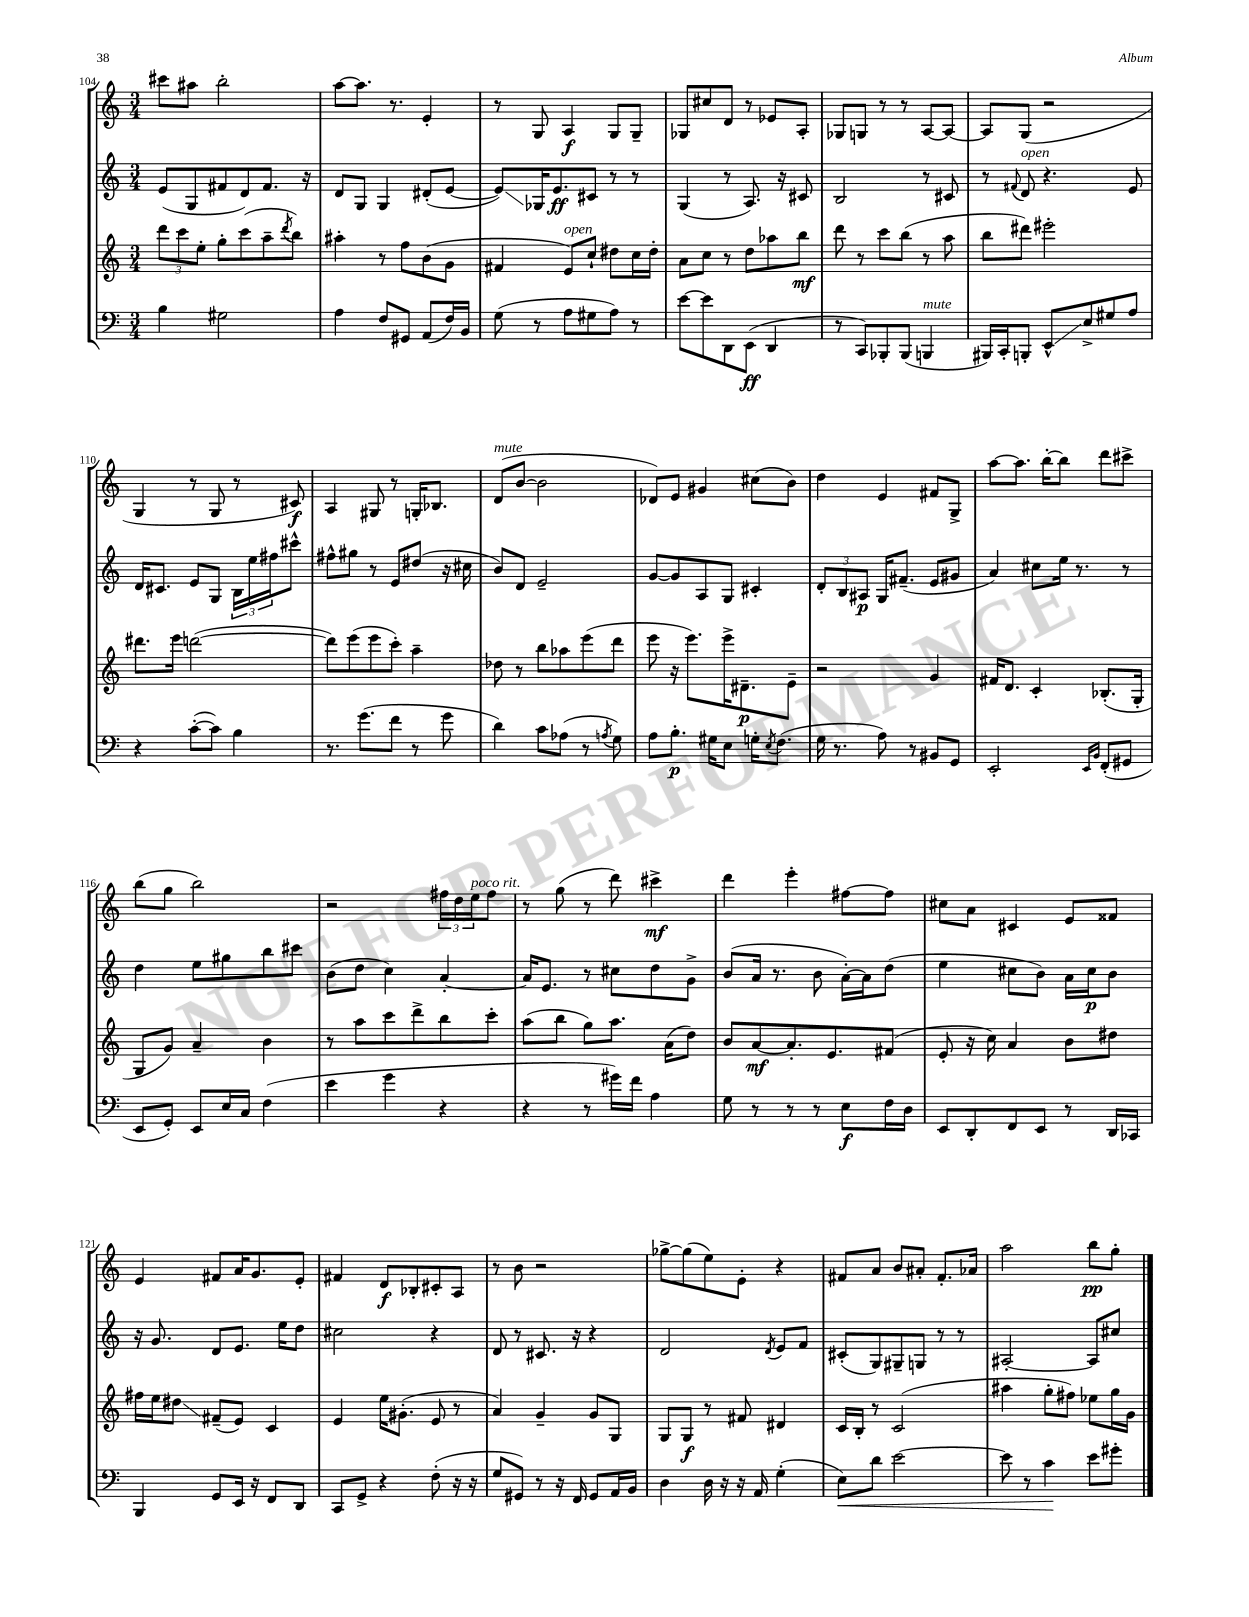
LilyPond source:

<<
\new StaffGroup <<
\new Staff = "s0" {
    \clef treble \key c \major \numericTimeSignature \time 3/4
    cis'''8 ais''8 b''2-. |
    a''8~ a''8. r8. e'4-. |
    r8 g8 a4\f g8 g8-- |
    ges8 cis''8 d'8 r8 ees'8 a8-. |
    ges8 g8 r8 r8 a8~ a8~ |
    a8 g8( r2 |
    g4 r8 g8 r8 cis'8\f) |
    a4 gis8 r8 g16-. bes8. |
    d'8^\markup { \italic "mute" }( b'8~ b'2 |
    des'8) e'8 gis'4 cis''8( b'8) |
    d''4 e'4 fis'8 g8-> |
    a''8~ a''8. b''16~-. b''8 d'''8 cis'''8-> |
    b''8( g''8 b''2) |
    r2 \tuplet 3/2 { fis''16 d''16 e''16^\markup { \italic "poco rit." } } fis''8 |
    r8 g''8( r8 d'''8) cis'''4->\mf |
    d'''4 e'''4-. fis''8~ fis''8 |
    cis''8 a'8 cis'4 e'8 fisis'8 |
    e'4 fis'8 a'16 g'8. e'8-. |
    fis'4 d'8\f bes8-. cis'8-. a8 |
    r8 b'8 r2 |
    ges''8~-> ges''8( e''8) e'8-. r4 |
    fis'8 a'8 b'8 ais'8-. fis'8.-. aes'16 |
    a''2 b''8\pp g''8-. \bar "|." |
}
\new Staff = "s1" {
    \clef treble \key c \major \numericTimeSignature \time 3/4
    e'8( g8 fis'8 d'8) fis'8. r16 |
    d'8 g8 g4 dis'8-.( e'8~ |
    e'8\glissando) ges16 e'8.\ff cis'8 r8 r8 |
    g4( r8 a8.) r16 cis'8 |
    b2 r8 cis'8 |
    r8 \appoggiatura { fis'8 } d'8^\markup { \italic "open" } r4. e'8 |
    d'16 cis'8. e'8 g8 \tuplet 3/2 { b16 e''16 fis''16 } cis'''8-^ |
    fis''8-^ gis''8 r8 e'8 dis''8( r16 cis''16 |
    b'8) d'8 e'2-- |
    g'8~ g'8 a8 g8 cis'4-. |
    \tuplet 3/2 { d'8-. b8 ais8\p } g16 fis'8.--( e'8 gis'8 |
    a'4) cis''8 e''16 r8. r8 |
    d''4 e''8 gis''8 b''8 cis'''8 |
    b'8( d''8 c''4) a'4~-. |
    a'16 e'8. r8 cis''8 d''8 g'8-> |
    b'8( a'16 r8. b'8 a'16~-.) a'16 d''8( |
    e''4 cis''8 b'8) a'16 cis''16\p b'8 |
    r16 g'8. d'8 e'8. e''16 d''8 |
    cis''2 r4 |
    d'8 r8 cis'8. r16 r4 |
    d'2 \acciaccatura { d'8 } e'8 f'8 |
    cis'8-.( g8) gis8-- g8 r8 r8 |
    ais2~-. ais8 cis''8 \bar "|." |
}
\new Staff = "s2" {
    \clef treble \key c \major \numericTimeSignature \time 3/4
    \tuplet 3/2 { d'''8 c'''8 e''8-. } g''8-. c'''8( a''8-- \acciaccatura { d'''8 } b''8) |
    ais''4-. r8 f''8 b'8( g'8 |
    fis'4 e'8^\markup { \italic "open" }) c''8-! dis''8 c''16 dis''16-. |
    a'8 c''8 r8 d''8 aes''8 b''8\mf |
    d'''8 r8 c'''8 b''8( r8 a''8 |
    b''8 dis'''8) eis'''2-. |
    dis'''8. e'''16 d'''2~( |
    d'''8) e'''8( e'''8 c'''8-.) a''4-- |
    des''8 r8 b''8 aes''8 e'''8( d'''8 |
    e'''8 r16 e'''8.) e'''16-> dis'8.--\p e'8-- |
    r2 g'4 |
    fis'16 d'8. c'4-. bes8.-.( g16-. |
    g8 g'8) a'4-- b'4 |
    r8 a''8 c'''8 d'''8-> b''8 c'''8-. |
    a''8( b''8 g''8) a''8. a'16( d''8) |
    b'8 a'8~\mf a'8.-. e'8. fis'8( |
    e'8-. r16 c''16) a'4 b'8 dis''8 |
    fis''16 e''16 dis''8\glissando fis'8--( e'8) c'4 |
    e'4 e''16 gis'8.-.( e'8 r8 |
    a'4) g'4-- g'8 g8 |
    g8 g8\f r8 fis'8 dis'4 |
    c'16 b16-. r8 c'2( |
    ais''4 g''8-. fis''8) ees''8 g''16 g'16 \bar "|." |
}
\new Staff = "s3" {
    \clef bass \key c \major \numericTimeSignature \time 3/4
    b4 gis2 |
    a4 f8 gis,8 a,8( f16) b,16 |
    g8( r8 a8 gis8 a8) r8 |
    e'8~ e'8 d,8 e,8\ff( d,4 |
    r8 c,8) bes,,8-. bes,,8( b,,4^\markup { \italic "mute" } |
    bis,,16) c,16-. b,,8-. e,8-^\glissando e8-> gis8 a8 |
    r4 c'8~-.( c'8) b4 |
    r8. g'8.( f'8 r8 g'8 |
    d'4) c'8 aes8( r8 \acciaccatura { a8 } g8) |
    a8 b8.-.\p gis16 e8 g16-. \acciaccatura { e8 } f8.( |
    g16 r8. a8) r8 bis,8 g,8 |
    e,2-. \grace { e,16 b,16 } f,8-.( gis,8 |
    e,8 g,8-.) e,8 e16 c16 f4( |
    e'4 g'4 r4 |
    r4 r8 gis'16) f'16 a4 |
    g8 r8 r8 r8 e8\f f16 d16 |
    e,8 d,8-. f,8 e,8 r8 d,16 ces,16 |
    b,,4 g,8 e,16 r16 f,8 d,8 |
    c,8 g,8-> r4 f8-.( r16 r16 |
    g8 gis,8) r8 r16 f,16 gis,8 a,16 b,16 |
    d4 d16 r16 r16 a,16 g4-.( |
    e8\<) d'8 e'2~ |
    e'8 r8 c'4\! e'8 gis'8-. \bar "|." |
}
>>
>>
\layout { \context { \Score currentBarNumber = #104 } }
